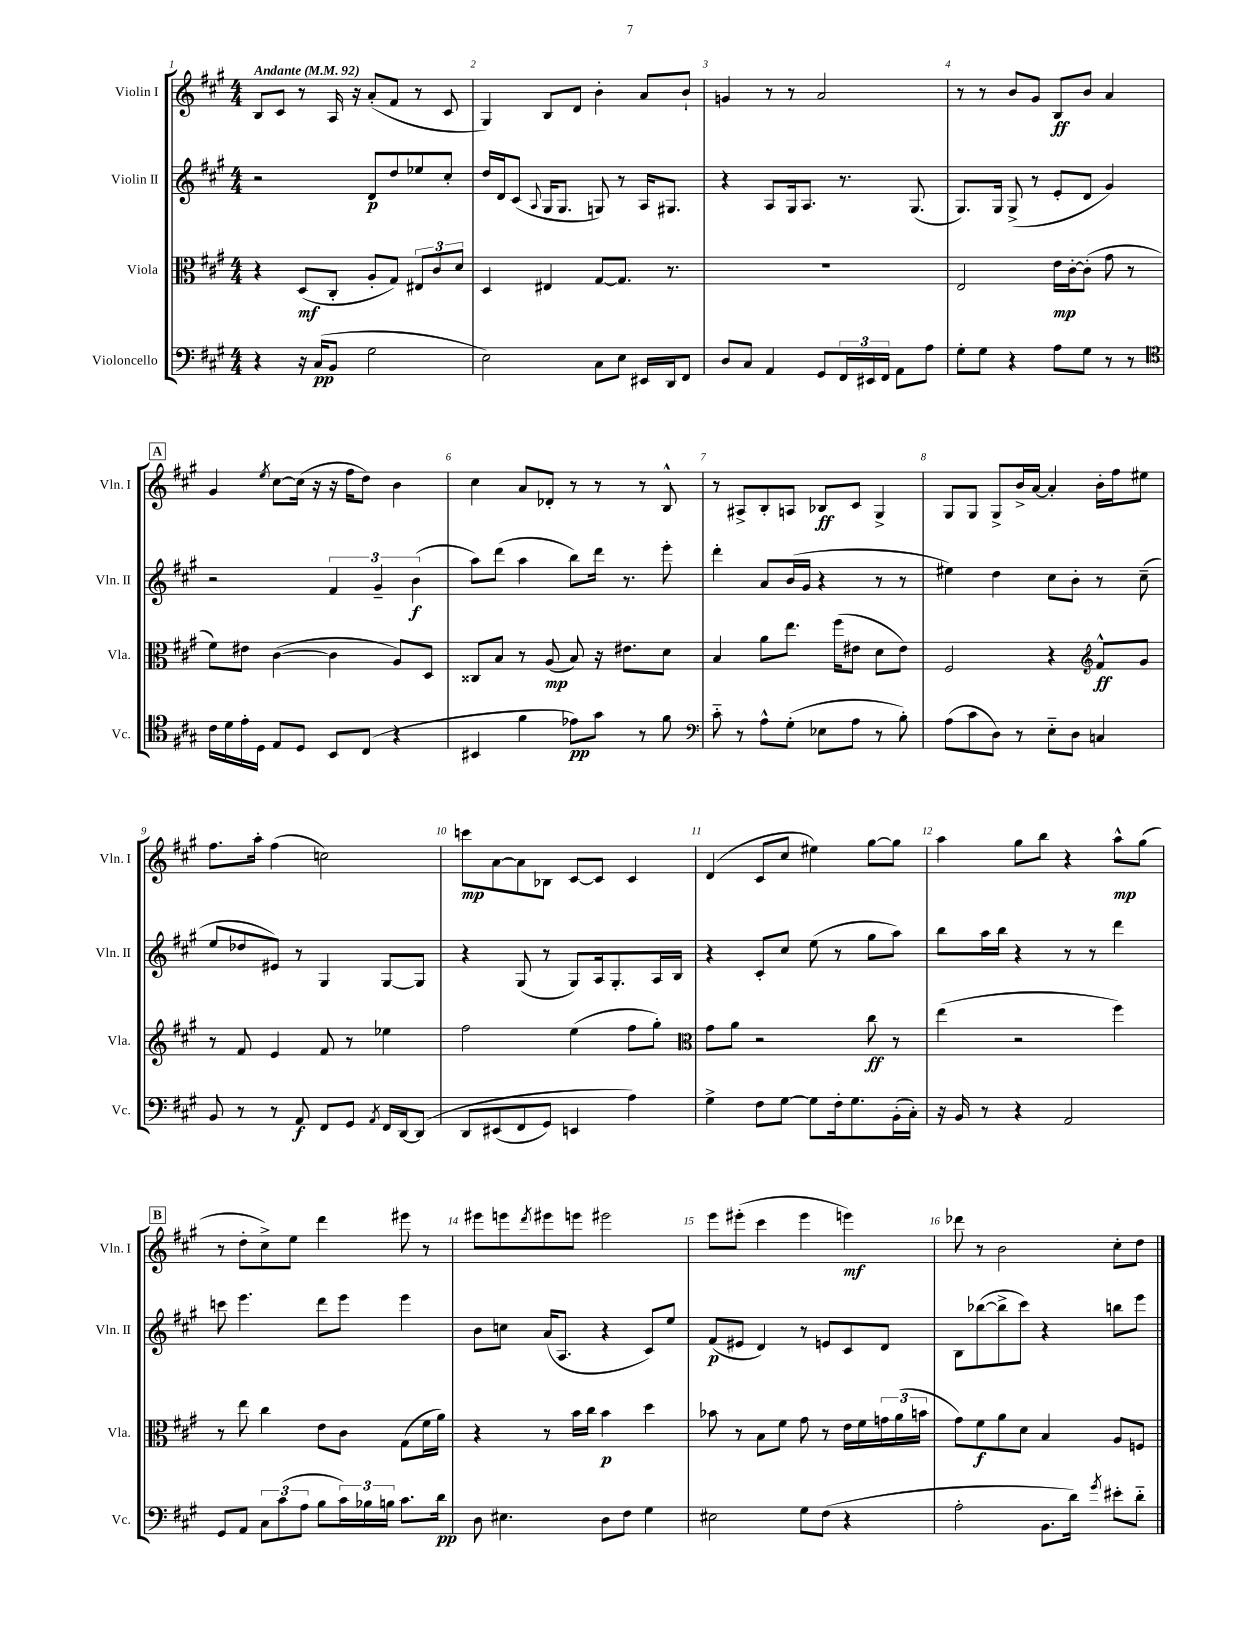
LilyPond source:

<<
\new StaffGroup <<
\new Staff = "s0" \with { instrumentName = "Violin I" shortInstrumentName = "Vln. I" } {
    \clef treble \key a \major \numericTimeSignature \time 4/4 \tempo "Andante" 4 = 92
    b8 cis'8 r8 a16 r16 a'8-.( fis'8 r8 cis'8 |
    gis4) b8 d'8 b'4-. a'8 b'8-! |
    g'4 r8 r8 a'2 |
    r8 r8 b'8 gis'8 b8\ff b'8 a'4 |
    \mark \markup { \box "A" } gis'4 \acciaccatura { e''8 } cis''8~ cis''16( r16 r16 fis''16 d''8) b'4 |
    cis''4 a'8 des'8-. r8 r8 r8 b8-^ |
    r8 ais8-> b8-. a8 bes8\ff cis'8 gis4-> |
    gis8 gis8 gis8-> b'16-> a'16~ a'4-. b'16-. fis''16 eis''8 |
    fis''8. a''16-. fis''4( c''2) |
    c'''8\mp a'8~ a'8 bes8 cis'8~ cis'8 cis'4 |
    d'4( cis'8 cis''8 eis''4) gis''8~ gis''8 |
    a''4 gis''8 b''8 r4 a''8-^\mp gis''8( |
    \mark \markup { \box "B" } r8 d''8-. cis''8->) e''8 d'''4 eis'''8 r8 |
    eis'''8 e'''8 \acciaccatura { d'''8 } eis'''8 e'''8 eis'''2 |
    e'''8 eis'''8-.( cis'''4 eis'''4 e'''4\mf) |
    des'''8 r8 b'2 cis''8-. d''8 \bar "|." |
}
\new Staff = "s1" \with { instrumentName = "Violin II" shortInstrumentName = "Vln. II" } {
    \clef treble \key a \major \numericTimeSignature \time 4/4
    r2 d'8\p d''8 ees''8 cis''8-. |
    d''16 d'16 cis'8( \appoggiatura { a8 } gis16 gis8. g8) r8 a16 gis8. |
    r4 a8 gis16 a8. r8. gis8.( |
    gis8.) gis16 gis8->( r8 e'8-. d'8 gis'4) |
    \mark \markup { \box "A" } r2 \tuplet 3/2 { fis'4 gis'4-- b'4\f( } |
    a''8) d'''8( a''4 b''8) d'''16 r8. e'''8-. |
    d'''4-. a'8 b'16( gis'16 r4 r8 r8 |
    eis''4) d''4 cis''8 b'8-. r8 cis''8--( |
    e''8 des''8 eis'8) r8 gis4 gis8~ gis8 |
    r4 gis8( r8 gis8) a16 gis8.-. a16 b16 |
    r4 cis'8-. cis''8 e''8( r8 gis''8 a''8) |
    b''8 a''16 b''16 r4 r8 r8 d'''4 |
    \mark \markup { \box "B" } c'''8 e'''4. d'''8 e'''8 e'''4 |
    b'8 c''8 a'16( a8. r4 cis'8) e''8 |
    fis'8\p( eis'8 d'4) r8 e'8 cis'8 d'8 |
    b8 bes''8~( bes''8-> cis'''8) r4 b''8 e'''8 \bar "|." |
}
\new Staff = "s2" \with { instrumentName = "Viola" shortInstrumentName = "Vla." } {
    \clef alto \key a \major \numericTimeSignature \time 4/4
    r4 d8\mf( cis8-. a8-. gis8) \tuplet 3/2 { eis8 cis'8 d'8 } |
    d4 eis4 gis8~ gis8. r8. |
    R1 |
    e2 e'16\mp cis'16~-. cis'8-.( gis'8 r8 |
    \mark \markup { \box "A" } fis'8) eis'8 cis'4~( cis'4 a8) d8 |
    cisis8 b8 r8 a8\mp( b8) r16 eis'8. d'8 |
    b4 a'8 e''8. fis''16( eis'8 d'8 eis'8) |
    fis2 r4 \clef treble fis'8-^\ff gis'8 |
    r8 fis'8 e'4 fis'8 r8 ees''4 |
    fis''2 e''4( fis''8 gis''8-.) |
    \clef alto gis'8 a'8 r2 cis''8\ff r8 |
    e''4( r2 fis''4) |
    \mark \markup { \box "B" } r8 e''8 cis''4 e'8 cis'8 gis8( fis'16 a'16) |
    r4 r8 b'16 cis''16 b'4\p d''4 |
    bes'8 r8 b8 fis'8 gis'8 r8 e'16 fis'16 \tuplet 3/2 { g'16 a'16( b'16 } |
    gis'8) fis'8\f a'8 d'8 b4 a8 f8 \bar "|." |
}
\new Staff = "s3" \with { instrumentName = "Violoncello" shortInstrumentName = "Vc." } {
    \clef bass \key a \major \numericTimeSignature \time 4/4
    r4 r16 cis16\pp( b,8 gis2 |
    e2) cis8 e8 eis,16 d,16 fis,8 |
    d8 cis8 a,4 gis,8 \tuplet 3/2 { fis,16 eis,16 fis,16 } a,8 a8 |
    gis8-. gis8 r4 a8 gis8 r8 r8 |
    \mark \markup { \box "A" } \clef tenor cis'16 d'16 e'16-. d16 e8 d8 b,8 cis8( r4 |
    bis,4 fis'4 ees'8\pp) gis'8 r8 fis'8 |
    \clef bass cis'8-_ r8 a8-^ gis8-.( ees8 a8 r8 b8-.) |
    a8( cis'8 d8) r8 e8-_ d8 c4 |
    b,8 r8 r8 a,8\f fis,8 gis,8 \acciaccatura { a,8 } fis,16 d,16~ d,8\( |
    d,8 eis,8( fis,8 gis,8) e,4 a4\) |
    gis4-> fis8 gis8~ gis8 fis16-. gis8. b,16-.( cis16-.) |
    r16 b,16 r8 r4 a,2 |
    \mark \markup { \box "B" } gis,8 a,8 \tuplet 3/2 { cis8 cis'8( a8 } b8 \tuplet 3/2 { cis'16) bes16 b16 } cis'8. d'16\pp |
    d8 eis4. d8 fis8 gis4 |
    eis2 gis8 fis8( r4 |
    a2-. b,8. d'16) \acciaccatura { gis'8 } eis'8-. d'8-_ \bar "|." |
}
>>
>>
\layout { \context { \Score \override BarNumber.break-visibility = ##(#f #t #t) barNumberVisibility = #all-bar-numbers-visible } }
